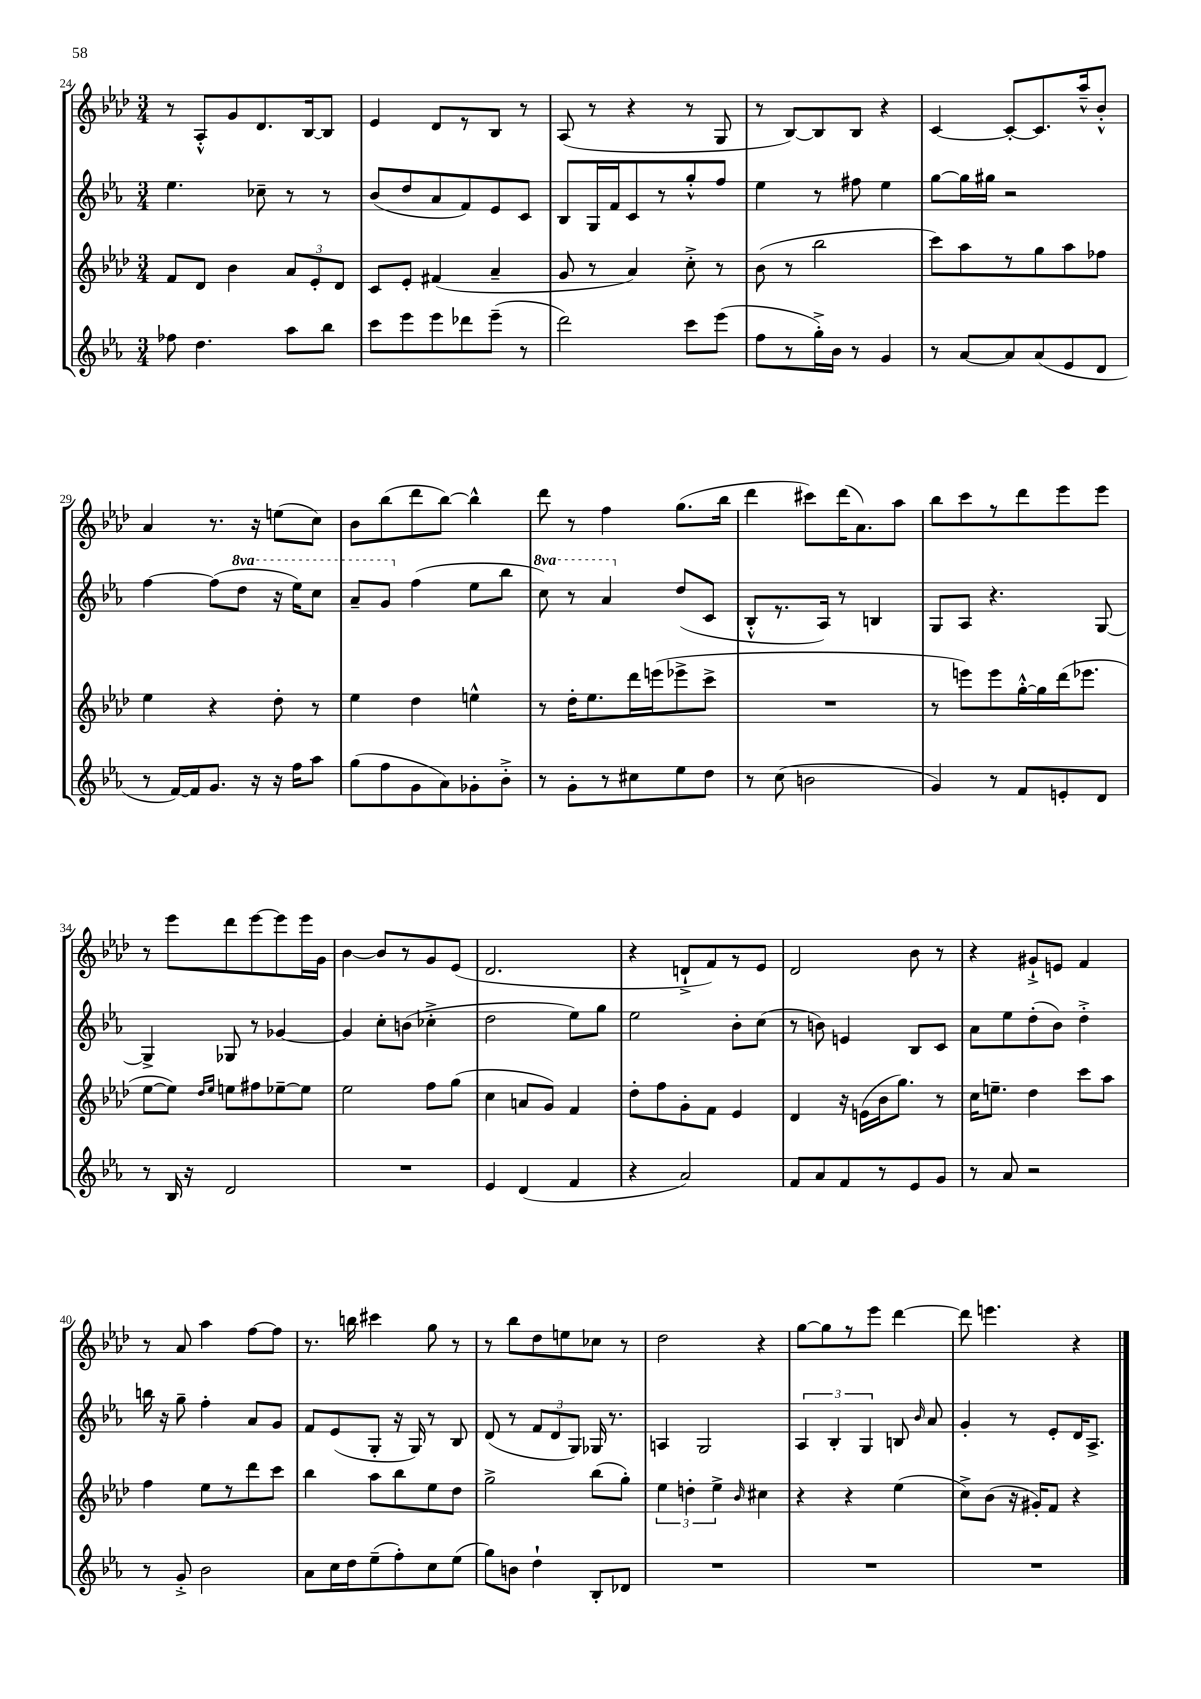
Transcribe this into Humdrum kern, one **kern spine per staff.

**kern	**kern	**kern	**kern
*part4	*part3	*part2	*part1
*staff4	*staff3	*staff2	*staff1
*clefG2	*clefG2	*clefG2	*clefG2
*k[b-e-a-]	*k[b-e-a-d-]	*k[b-e-a-]	*k[b-e-a-d-]
*M3/4	*M3/4	*M3/4	*M3/4
=24	=24	=24	=24
8ff-X\	8f/L	4.ee-\	8r
4.dd\	8d-/J	.	8A-'^^/L
.	4b-\	.	8g/
.	.	8cc-X~\	8.d-/
8aa-\L	12a-/L	8r	.
.	.	.	[16B-/k
.	12e-'/	.	.
8bb-\J	.	8r	8B-/J]
.	12d-/J	.	.
=25	=25	=25	=25
8ccc\L	8c/L	(8b-/L	4e-/
8eee-\	8e-'/J	8dd/	.
8eee-\	(4f#X/	8a-/	8d-/L
8ddd-X\	.	8f/)	8r
(8eee-~\J	4a-~/	8e-/	8B-/J
8r	.	8c/J	8r
=26	=26	=26	=26
2ddd\)	8g/	8B-/L	(8A-/
.	8r	16G/L	8r
.	.	16f/J	.
.	4a-/)	8c/	4r
.	.	8r	.
8ccc\L	8cc'^\	8gg'^^/	8r
(8eee-\J	8r	8ff/J	8G/
=27	=27	=27	=27
8ff\L	(8b-\	4ee-\	8r
8r	8r	.	[8B-/L)
16gg'^\L)	2bb-\	8r	8B-/]
16b-\JJ	.	.	.
8r	.	8ff#X\	8B-/J
4g/	.	4ee-\	4r
=28	=28	=28	=28
8r	8ccc\L)	[8gg\L	[4c/
[8a-/L	8aa-\	16gg\L]	.
.	.	16gg#X\JJ	.
8a-/]	8r	2r	8c'/L_
(8a-/	8gg\	.	8.c/]
8e-/	8aa-\	.	.
.	.	.	16aa-~^^/k
8d/J	8ff-X\J	.	8b-'^^/J
!!LO:LB:g=z
=29	=29	=29	=29
8r	4ee-\	[4ff\	4a-/
[16f/LL)	.	.	.
16f/J]	.	.	.
8.g/J	4r	(8ff\L]	8.r
*	*	*8va	*
.	.	8ddd\J	.
16r	.	.	16r
16r	8dd-'\	16r	(8een\L
16ff\KL	.	16eee-\KL)	.
8aa-\J	8r	8ccc\J	8cc\J)
=30	=30	=30	=30
(8gg\L	4ee-\	8aa-~/L	8b-\L
8ff\	.	8gg/J	(8bb-\
*	*	*X8va	*
8g\	4dd-\	(4ff\	8ddd-\
8a-\)	.	.	[8bb-\J)
8g-X'\	4een^^\	8ee-\L	4bb-^^\]
8b-'^\J	.	8bb-\J	.
=31	=31	=31	=31
*	*	*8va	*
8r	8r	8ccc\)	8ddd-\
8g'\L	16dd-'\KL	8r	8r
.	8.ee-\	.	.
8r	.	4aa-/	4ff\
8cc#X\	16ddd-\L	.	.
.	(16eeen\J	.	.
*	*	*X8va	*
8ee-\	8eee-X^\	(8dd/L	(8.gg\L
8dd\J	8ccc^\J	8c/J	.
.	.	.	16bb-\Jk
=32	=32	=32	=32
8r	2.r	8B-'^^/L	4ddd-\
(8cc\	.	8.r	.
2bn\	.	.	8ccc#X\L)
.	.	16A-/Jk)	.
.	.	8r	(16ddd-\K
.	.	.	8.a-\)
.	.	4Bn/	.
.	.	.	8aa-\J
=33	=33	=33	=33
4g/)	8r	8G/L	8bb-\L
.	8eeen\L)	8A-/J	8ccc\
8r	8eee\	4.r	8r
8f/L	[16gg'^^\L	.	8ddd-\
.	16gg\]	.	.
8en'/	(16ddd-\J	.	8eee-\
.	8.eee-X\J	.	.
8d/J	.	[8G/	8eee-\J
!!LO:LB:g=z
=34	=34	=34	=34
8r	[8ee-\L	4G^/]	8r
16B-/	8ee-\J])	.	8eee-\L
16r	.	.	.
.	16qqdd-/LL	.	.
.	16qqee-/JJ	.	.
2d/	8een\L	8G-X/	8ddd-\
.	8ff#X\	8r	[8eee-\
.	[8ee-X~\	[4g-X/	8eee-\]
.	8ee-\J]	.	16eee-\L
.	.	.	16g\JJ
=35	=35	=35	=35
2.r	2ee-\	4g-/]	[4b-\
.	.	8cc'\L	8b-/L]
.	.	(8bn\J	8r
.	8ff\L	4cc-X'^\	8g/
.	(8gg\J	.	(8e-/J
=36	=36	=36	=36
4e-/	4cc\	2dd\	2.d-/
(4d/	8an/L	.	.
.	8g/J)	.	.
4f/	4f/	8ee-\L)	.
.	.	8gg\J	.
=37	=37	=37	=37
4r	8dd-'\L	2ee-\	4r
.	8ff\	.	.
2a-/)	8g'\	.	8dn`^/L
.	8f\J	.	8f/)
.	4e-/	8b-'\L	8r
.	.	(8cc\J	8e-/J
=38	=38	=38	=38
8f/L	4d-/	8r	2d-/
8a-/	.	8bn\)	.
8f/	16r	4en/	.
.	(16en\LL	.	.
8r	16b-\J	.	.
.	8.gg\J)	.	.
8e-/	.	8B-/L	8b-\
8g/J	8r	8c/J	8r
=39	=39	=39	=39
8r	16cc\KL	8a-\L	4r
.	8.een~\J	.	.
8a-/	.	8ee-\	.
2r	4dd-\	(8dd'\	8g#X`^/L
.	.	8b-\J)	8en/J
.	8ccc\L	4dd'^\	4f/
.	8aa-\J	.	.
!!LO:LB:g=z
=40	=40	=40	=40
8r	4ff\	16bbn\	8r
.	.	16r	.
8g'^/	.	8gg~\	8a-/
2b-\	8ee-\L	4ff'\	4aa-\
.	8r	.	.
.	8ddd-\	8a-/L	[8ff\L
.	8ccc\J	8g/J	8ff\J]
=41	=41	=41	=41
8a-\L	4bb-\	8f/L	8.r
16cc\L	.	(8e-/	.
16dd\J	.	.	16bbn\
(8ee-~\	8aa-\L	8G'/J	4ccc#X\
8ff'\)	8bb-\	16r	.
.	.	16G/)	.
8cc\	8ee-\	8r	8gg\
(8ee-\J	8dd-\J	8B-/	8r
=42	=42	=42	=42
8gg\L)	2gg^\	(8d/	8r
8bn\J	.	8r	8bb-\L
4dd`\	.	12f/L	8dd-\
.	.	12d/	.
.	.	.	8een\
.	.	12G/J)	.
8B-'/L	(8bb-\L	16G-X/	8cc-X\J
.	.	8.r	.
8d-X/J	8gg'\J)	.	8r
=43	=43	=43	=43
2.r	6ee-\	4An/	2dd-\
.	6ddn'\	.	.
.	.	2G/	.
.	6ee-^\	.	.
.	16qqb-/	.	.
.	4cc#X\	.	4r
=44	=44	=44	=44
2.r	4r	6A-/	[8gg\L
.	.	.	8gg\]
.	.	6B-'/	.
.	4r	.	8r
.	.	6G/	.
.	.	.	8eee-\J
.	(4ee-\	8Bn/	[4ddd-\
.	.	16qqb-/	.
.	.	8a-/	.
=45	=45	=45	=45
2.r	8cc^\L)	4g'/	8ddd-\]
.	(8b-\J	.	4.eeen\
.	16r	8r	.
.	16g#X'/KL)	.	.
.	8f/J	8e-'/L	.
.	4r	16d/K	4r
.	.	8.A-^/J	.
==	==	==	==
*-	*-	*-	*-
